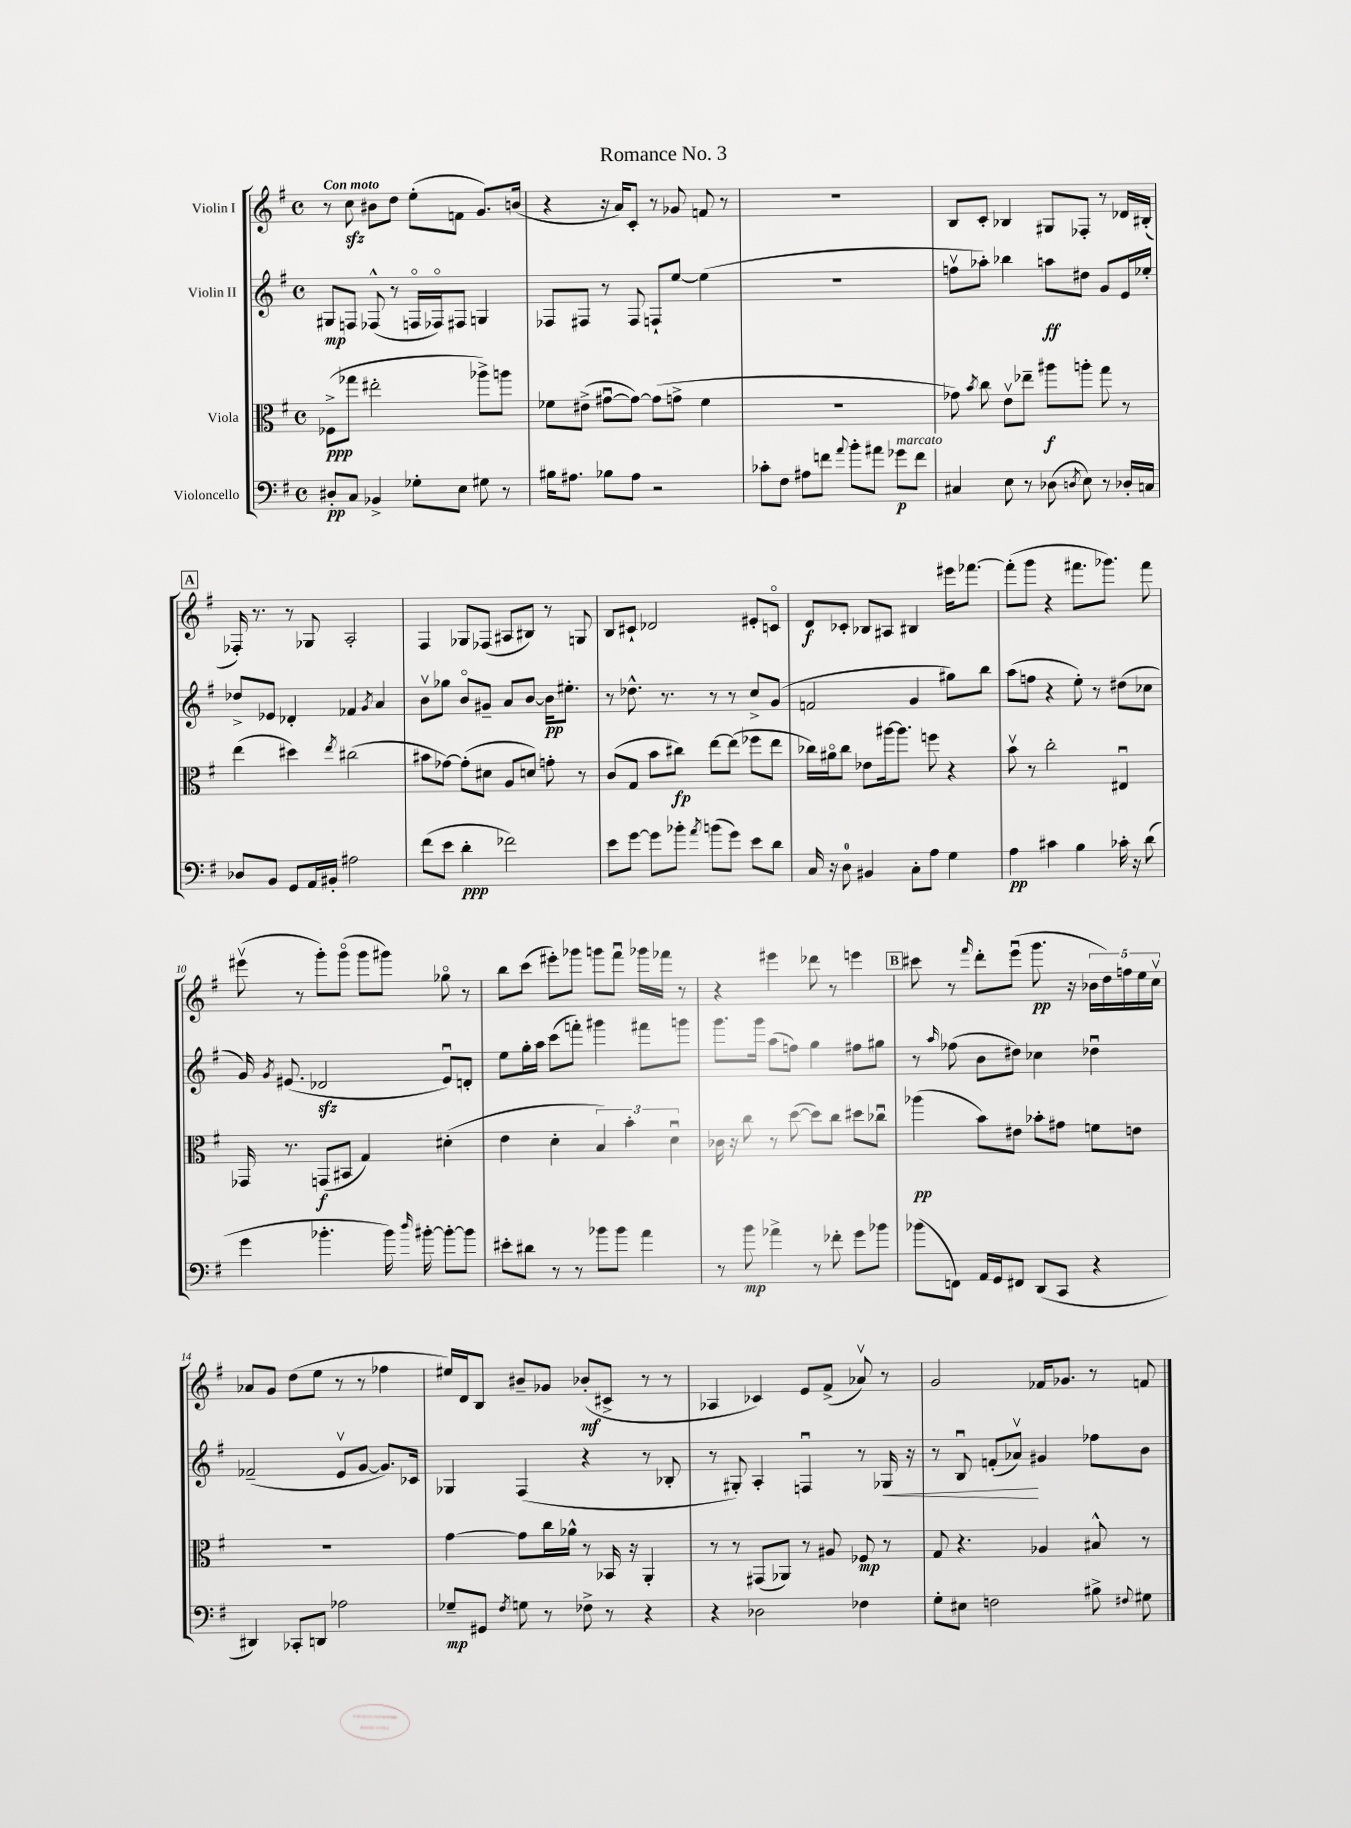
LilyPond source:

\header { title = "Romance No. 3" }
<<
\new StaffGroup <<
\new Staff = "s0" \with { instrumentName = "Violin I" } {
    \clef treble \key g \major \defaultTimeSignature \time 4/4 \tempo "Con moto"
    \autoBeamOff r8 c''8\sfz bis'8[ d''8] e''8[-.( f'8] g'8.[) b'16]( |
    r4 r16 a'16[) c'8]-. r8 ges'8 f'8 r8 |
    R1 |
    b8[ c'8]-. bes4 gis8[ fes8]-. r8 des'16[ bis16]-.( |
    \mark \markup { \box "A" } fes16-.) r8. r8 ges8 a2-. |
    fis4 ges8[ fes8]( ais8[ bis8]) r8 g8 |
    b8[ cis'8]-! des'2 eis'8[-. c'8]\flageolet |
    d'8[\f ces'8]-. bes8[ ais8] bis4 eis'''16[ fes'''8.]~ |
    fes'''8[-.( g'''8] r4 fis'''8.[ ges'''8.]) fis'''8 |
    eis'''8\upbow( r8 g'''8[-.) g'''8]\flageolet( g'''8[ gis'''8]) ges''8\flageolet r8 |
    b''8[ c'''8]( eis'''8[-.) ges'''8] g'''8[ fis'''8]\downbow ges'''16[ fes'''16] r8 |
    r4 eis'''4 des'''8 r8 e'''4 |
    \mark \markup { \box "B" } cis'''8 r8 \grace { fis'''16 } d'''8[-. e'''8]\downbow( g'''8.\pp r16 \tuplet 5/4 { bes'16[ d''16) f''16 e''16 c''16]\upbow } |
    aes'8[ g'8] d''8[( e''8] r8 r8 fes''4 |
    eis''16[) d'16 b8] bis'8[-- ges'8] bes'8[-.\mf( cis'8]-> r8 r8 |
    aes4 ces'4) e'8[ fis'8]->( aes'8\upbow) r8 |
    g'2 fes'16[ ges'8.] r8 f'8 \bar "|." |
}
\new Staff = "s1" \with { instrumentName = "Violin II" } {
    \clef treble \key g \major \defaultTimeSignature \time 4/4
    \autoBeamOff gis8[\mp f8] fes8-^( r8 f16[\flageolet fes16\flageolet) fis8] g4 |
    fes8[ fis8] r8 fis8 f8[-! e''8]~ e''4( |
    R1 |
    f''8[\upbow aes''8]-.) bes''4 a''8[\ff dis''8] g'8[ e'16 ees''16]-. |
    \mark \markup { \box "A" } des''8[-> ees'8] des'4-. fes'4 \acciaccatura { g'8 } a'4 |
    b'8[\upbow ges''8] b'8[\flageolet gis'8]-- a'8[ b'8]~ b'16[\pp eis''8.]-. |
    r8 des''8.-^ r8. r8 r8 c''8[-> g'8]( |
    f'2 g'4 gis''8[) b''8] |
    a''8[( f''8] r4 e''8-.) r8 dis''8[( ces''8] |
    g'16) \acciaccatura { g'8 } eis'8.( des'2\sfz eis'8[\downbow) d'8]-. |
    e''8[ g''16-. a''16] c'''8[( f'''8]-.) gis'''4 fis'''8[ g'''8] |
    g'''8.[ g'''16] a''8[( f''8]) g''4 fis''8[ gis''8] |
    \mark \markup { \box "B" } r8 \grace { a''16 } fes''8( b'8[ dis''8]) ces''4 des''4\downbow |
    fes'2--( e'8[\upbow g'8]~ g'8.[) ces'16] |
    ges4 fis4( r4 r8 bes8-. |
    r8 gis8-.) a4-. f4\downbow r8 ges16\< r16 |
    r8 b8\downbow f'8[-.( aes'8]\upbow\!) gis'4 fes''8[ b'8] \bar "|." |
}
\new Staff = "s2" \with { instrumentName = "Viola" } {
    \clef alto \key g \major \defaultTimeSignature \time 4/4
    \autoBeamOff fes8[->\ppp( ges''8] eis''2-. aes''8[->) a''8] |
    fes'8[ eis'8]->( gis'8[~\downbow gis'8]~) gis'8[( g'8]-> fes'4 |
    R1 |
    ges'8) \acciaccatura { b'8 } c''8 e'8[\upbow ees''8]-- ais''8[\f a''8]-. g''8 r8 |
    \mark \markup { \box "A" } e''4( dis''4) \acciaccatura { e''8 } cis''2( |
    bis'8[ ges'8]~) ges'8[-.( dis'8] a8[ d'8]) g'8-. r8 |
    c'8[( g8] b'8[ cis''8]\fp) e''8[~ e''8]( fes''8[ e''8] |
    ces''16[) ais'16\flageolet ces''8] ees'8[ ais''16~ ais''8.] f''8 r4 |
    b'8\upbow r8 c''2-. eis4\downbow |
    ges,16 r8. g,8[\f( bis,8] g4) dis'4-.( |
    e'4 d'4-. \tuplet 3/2 { b4) b'4-. d'4\downbow } |
    ces'16 r16 c''8 r8 d''8~( d''8[) c''8] dis''8[ ces''8]\downbow |
    \mark \markup { \box "B" } aes''4\pp( b'8[) eis'8] bes'8[-. gis'8] f'8[ e'8] |
    R1 |
    g'4~ g'8[ c''16 aes'16]-^ r8 bes,16 r16 a,4-. |
    r8 r8 gis,8[( aes,8]) r8 ais8 fes8\mp r8 |
    g8 r4. aes4 bis8-^ r8 \bar "|." |
}
\new Staff = "s3" \with { instrumentName = "Violoncello" } {
    \clef bass \key g \major \defaultTimeSignature \time 4/4
    \autoBeamOff dis8[-.\pp c8] bes,4-> ges8[-. e8] gis8 r8 |
    bis16[ ais8.] bes8[ ais8] r2 |
    ces'8[-. fis8] ais8[ f'8] \appoggiatura { a'8 } b'8[-. ais'8] ges'8[\p^\markup { \italic "marcato" } f'8] |
    cis4 e8 r8 des8( \acciaccatura { d8 } e8) r8 des16[-. c16] |
    \mark \markup { \box "A" } des8[ b,8] g,8[ a,16 bis,16]-. ais2 |
    fis'8[( e'8] d'4-.\ppp fes'2) |
    e'8[ g'8]~ g'8[ bes'8]-. \acciaccatura { a'8 } b'8[( g'8]) e'8[ d'8] |
    c16 r16 d8-0 bis,4 c8[-. a8] g4 |
    a4\pp cis'4 b4 ces'16-. r16 d'8( |
    g'4 bes'4.-. bes'16) \grace { d''16 } bis'16~-. bis'8[~-. bis'8] |
    eis'8[-. dis'8] r8 r8 bes'8[ bes'8] a'4 |
    r8 b'8\mp aes'4-> r8 fes'8-. g'8[ bes'8] |
    \mark \markup { \box "B" } bes'8[( f,8]) a,16[ g,16 fis,8] d,8[( c,8] r4 |
    dis,4) ces,8[-. d,8] aes2 |
    ges8[--\mp gis,8] \acciaccatura { fis8 } g8 r8 fes8-> r8 r4 |
    r4 des2 fes4 |
    g8[-. eis8] f2 bis8-> \appoggiatura { fis8 } gis8 \bar "|." |
}
>>
>>
